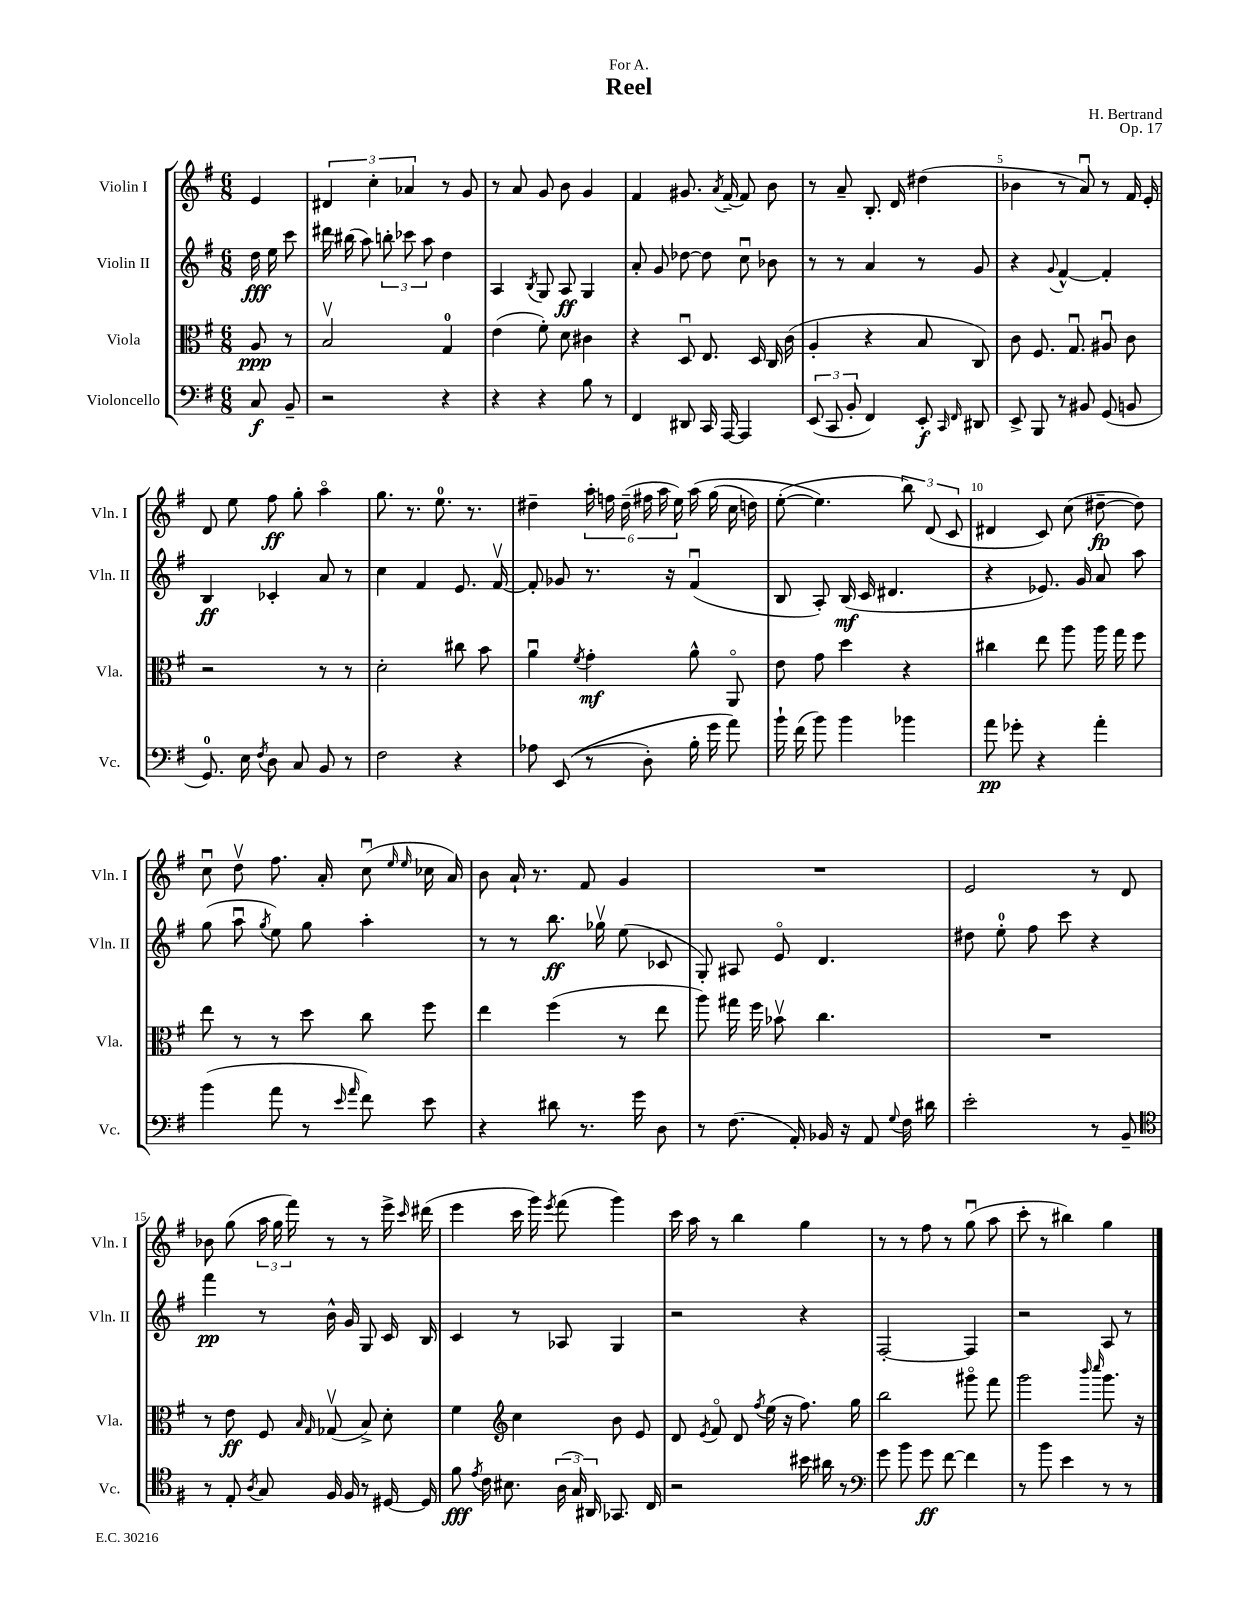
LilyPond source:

\header { title = "Reel" composer = "H. Bertrand" dedication = "For A." opus = "Op. 17" }
<<
\new StaffGroup <<
\new Staff = "s0" \with { instrumentName = "Violin I" shortInstrumentName = "Vln. I" } {
    \clef treble \key g \major \numericTimeSignature \time 6/8 \partial 4
    \autoBeamOff e'4 |
    \tuplet 3/2 { dis'4 c''4-. aes'4 } r8 g'8 |
    r8 a'8 g'8 b'8 g'4 |
    fis'4 gis'8. \acciaccatura { a'8 } fis'16~-- fis'8 b'8 |
    r8 a'8-- b8.-. d'16 dis''4( |
    bes'4 r8 a'8\downbow) r8 fis'16 e'16-. |
    d'8 e''8 fis''8\ff g''8-. a''4\flageolet |
    g''8. r8. e''8.-0 r8. |
    dis''4-- \tuplet 6/4 { a''16-. f''16 dis''16--( fis''16 a''16 e''16) } a''16\( g''16( c''16 d''16) |
    e''8~-.( e''4.\) \tuplet 3/2 { b''8) d'8( c'8 } |
    dis'4 c'8) c''8( dis''8~--\fp dis''8) |
    c''8\downbow d''8\upbow fis''8. a'16-. c''8\downbow( \grace { e''16 e''16 } ces''16 a'16) |
    b'8 a'16-! r8. fis'8 g'4 |
    R2. |
    e'2 r8 d'8 |
    bes'8 g''8( \tuplet 3/2 { a''16 g''16 fis'''16) } r8 r8 e'''16-> \grace { c'''16 } dis'''16( |
    e'''4 c'''16 g'''16) \acciaccatura { e'''8 } fis'''8( g'''4) |
    c'''16 a''16 r8 b''4 g''4 |
    r8 r8 fis''8 r8 g''8\downbow( a''8 |
    c'''8-. r8 bis''4) g''4 \bar "|." |
}
\new Staff = "s1" \with { instrumentName = "Violin II" shortInstrumentName = "Vln. II" } {
    \clef treble \key g \major \numericTimeSignature \time 6/8 \partial 4
    \autoBeamOff d''16\fff e''16 c'''8 |
    dis'''16 bis''16( a''8) \tuplet 3/2 { b''8-. ces'''8 a''8 } d''4 |
    a4 \acciaccatura { b8 } g8 a8\ff g4 |
    a'8-. g'8 des''8~ des''8 c''8\downbow bes'8 |
    r8 r8 a'4 r8 g'8 |
    r4 \appoggiatura { g'8 } fis'4~-^ fis'4-. |
    b4\ff ces'4-. a'8 r8 |
    c''4 fis'4 e'8. fis'16~\upbow |
    fis'8-. ges'8 r8. r16 fis'4\downbow( |
    b8 a8-.) b16\mf( c'16 dis'4. |
    r4 ees'8.) g'16 a'8 a''8 |
    g''8( a''8\downbow \acciaccatura { g''8 } e''8) g''8 a''4-. |
    r8 r8 b''8.\ff ges''16\upbow e''8( ces'8 |
    g8-.) ais8 e'8\flageolet d'4. |
    dis''8 e''8-0-. fis''8 c'''8 r4 |
    fis'''4\pp r8 b'16-^ g'16 g8 c'16 b16 |
    c'4 r8 aes8 g4 |
    r2 r4 |
    fis2~-. fis4 |
    r2 a8 r8 \bar "|." |
}
\new Staff = "s2" \with { instrumentName = "Viola" shortInstrumentName = "Vla." } {
    \clef alto \key g \major \numericTimeSignature \time 6/8 \partial 4
    \autoBeamOff a8\ppp r8 |
    b2\upbow g4-0 |
    e'4( fis'8-.) d'8 cis'4 |
    r4 d8\downbow e8. d16 c16 c'16( |
    a4-. r4 b8 c8) |
    c'8 fis8. g8.\downbow ais8\downbow c'8 |
    r2 r8 r8 |
    d'2-. cis''8 b'8 |
    a'4\downbow \acciaccatura { fis'8 } g'4-.\mf a'8-^ a,8\flageolet |
    e'8 g'8 d''4 r4 |
    cis''4 e''8 a''8 a''16 g''16 fis''8 |
    e''8 r8 r8 d''8 c''8 fis''8 |
    e''4 fis''4( r8 e''8 |
    a''8) gis''16 fis''16 bes'8\upbow c''4. |
    R2. |
    r8 e'8\ff fis8 \grace { b16 g16 } ges8\upbow( b8->) d'8-. |
    fis'4 \clef treble c''4 b'8 e'8 |
    d'8 \acciaccatura { e'8 } fis'8\flageolet d'8 \acciaccatura { fis''8 } e''16( r16 fis''8.) g''16 |
    b''2 gis'''8\flageolet fis'''8 |
    g'''2 \grace { b'''16 c''''16 } g'''8. r16 \bar "|." |
}
\new Staff = "s3" \with { instrumentName = "Violoncello" shortInstrumentName = "Vc." } {
    \clef bass \key g \major \numericTimeSignature \time 6/8 \partial 4
    \autoBeamOff c8\f b,8-- |
    r2 r4 |
    r4 r4 b8 r8 |
    fis,4 dis,8 c,16 a,,16~ a,,4 |
    \tuplet 3/2 { e,8( c,8 b,8-. } fis,4) e,8-.\f \grace { c,16 fis,16 } dis,8 |
    e,8-> b,,8 r8 bis,8 g,8( b,8 |
    g,8.-0) e16 \acciaccatura { fis8 } d8 c8 b,8 r8 |
    fis2 r4 |
    aes8 e,8(\( r8 d8-.) b16-. g'16 a'8\) |
    b'16-! fis'16( b'8) b'4 bes'4 |
    a'8\pp ges'8-. r4 a'4-. |
    b'4( a'8 r8 \grace { e'16 a'16 } fis'8) e'8 |
    r4 dis'8 r8. g'16 d8 |
    r8 fis8.( a,16-.) bes,16 r16 a,8 \appoggiatura { g8 } fis16 dis'16 |
    e'2-. r8 b,8-- |
    \clef tenor r8 e8-. \acciaccatura { a8 } g8 fis16 fis16 r8 dis16~ dis16 |
    fis'8\fff \acciaccatura { e'8 } c'16 bis8. \tuplet 3/2 { a16( g16) ais,16 } ges,8. c16 |
    r2 bis'16 ais'16 r8 |
    \clef bass g'8 b'8 g'8\ff fis'8~ fis'4 |
    r8 b'8 e'4 r8 r8 \bar "|." |
}
>>
>>
\layout { \context { \Score \override BarNumber.break-visibility = ##(#f #t #t) barNumberVisibility = #(every-nth-bar-number-visible 5) } }
